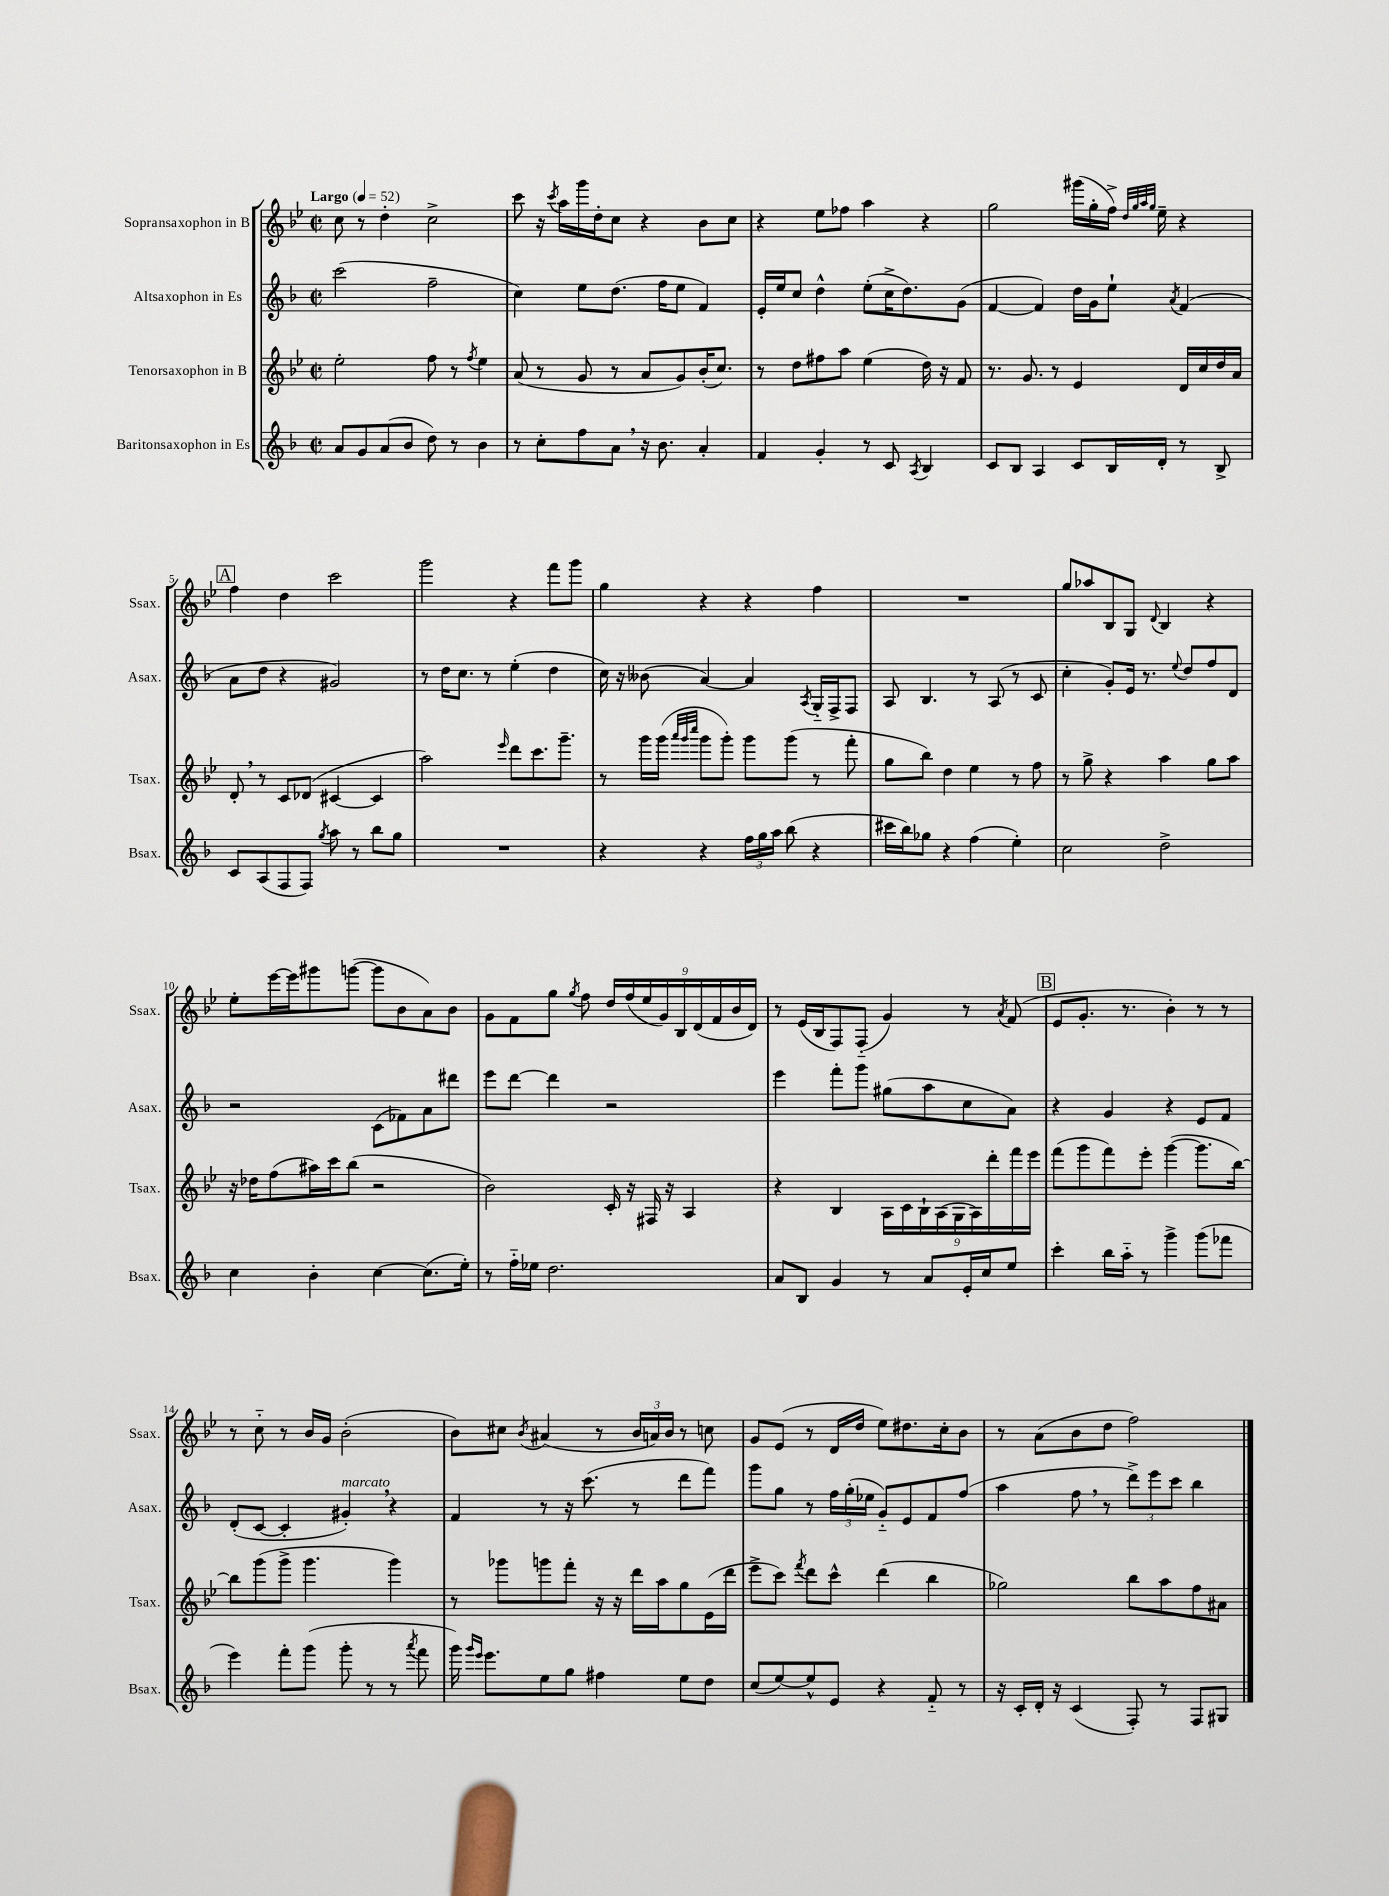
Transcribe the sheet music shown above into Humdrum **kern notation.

**kern	**kern	**kern	**kern
*staff4	*staff3	*staff2	*staff1
*clefG2	*clefG2	*clefG2	*clefG2
*k[b-]	*k[b-e-]	*k[b-]	*k[b-e-]
*M2/2	*M2/2	*M2/2	*M2/2
*met(c|)	*met(c|)	*met(c|)	*met(c|)
*MM52	*MM52	*MM52	*MM52
8a	2ee-'	(2ccc	8cc
8g	.	.	8r
(8a	.	.	4dd'
8b-	.	.	.
8dd)	8ff	2ff~	2cc^
8r	8r	.	.
.	8qff	.	.
4b-	4ee-	.	.
=	=	=	=
8r	(8a	4cc)	8ccc
8cc'	8r	.	16r
.	.	.	8qccc
.	.	.	16aa
8ff	8g	8ee	16ggg
.	.	.	16dd'
8a	8r	(8.dd	8cc
16r	8a	.	4r
8.b-	.	16ff	.
.	8g)	8ee	.
4a'	(16b-'	4f)	8b-
.	8.cc)	.	.
.	.	.	8cc
=	=	=	=
4f	8r	16e'	4r
.	.	16ee	.
.	8dd	8cc	.
4g'	8ff#	4dd^^	8ee-
.	8aa	.	8ff-
8r	(4ee-	(8ee'	4aa
8c	.	16cc^	.
.	.	8.dd)	.
8qA	.	.	.
4B-	16dd)	.	4r
.	16r	.	.
.	8f	(8g	.
=	=	=	=
8c	8.r	[4f	2gg
8B-	.	.	.
.	8.g	.	.
4A	.	4f])	.
.	8r	.	.
8c	4e-	16dd	(16ggg#
.	.	16g	16gg'
16B-	.	8ee`	16ff^)
.	.	.	32qqdd
.	.	.	32qqgg
.	.	.	32qqaa
.	.	.	32qqgg
16d'	.	.	16ee-~
.	.	8qa	.
8r	16d	(4f	4r
.	16cc	.	.
8B-^	16dd	.	.
.	16a	.	.
=	=	=	=
8c	8d'	8a	4ff
(8A	8r	8dd	.
8F	8c	4r	4dd
8F)	(8d-	.	.
8qgg	.	.	.
8aa	[4c#	2g#)	2ccc
8r	.	.	.
8bb-	4c#]	.	.
8gg	.	.	.
=	=	=	=
1r	2aa)	8r	2ggg
.	.	16dd	.
.	.	8.cc	.
.	.	8r	.
.	16qqeee-	.	.
.	8ddd	(4ee'	4r
.	8.ccc	.	.
.	.	4dd	8fff
.	8.ggg~	.	.
.	.	.	8ggg
=	=	=	=
4r	8r	16cc)	4gg
.	.	16r	.
.	16ggg	(8b--	.
.	(16ggg	.	.
.	32qqaaa	.	.
.	32qqggg	.	.
.	32qqcccc	.	.
4r	8ggg	[4a)	4r
.	8ggg')	.	.
24ff	8ggg	4a]	4r
24gg	.	.	.
24aa	.	.	.
(8bb-	(8ggg	.	.
.	.	8qA	.
4r	8r	16G'~	4ff
.	.	16F^	.
.	8fff'	8F	.
=	=	=	=
16ccc#	8gg	8A	1r
16bb-)	.	.	.
8gg-	8bb-)	4.B-	.
4r	4dd	.	.
(4ff	4ee-	8r	.
.	.	(8A	.
4ee')	8r	8r	.
.	8ff	8c	.
=	=	=	=
2cc	8r	4cc'	8gg
.	8gg^	.	8aa-
.	4r	8g')	8B-
.	.	16e	8G
.	.	8.r	.
.	.	.	8qqd
2dd^	4aa	.	4B-
.	.	8qqee	.
.	.	8dd	.
.	8gg	8ff	4r
.	8aa	8d	.
=	=	=	=
4cc	16r	2r	8ee-'
.	16dd-	.	.
.	(8ff	.	[16eee-
.	.	.	16eee-]
4b-'	16aa#)	.	8ggg#
.	16ccc	.	.
.	(8bb-	.	([8ggg
[4cc	2r	(8c	8ggg]
.	.	8f-)	8b-
(8.cc]	.	8a	8a)
.	.	8ddd#	8b-
16ee')	.	.	.
=	=	=	=
8r	2b-)	8eee	8g
16ff'~	.	[8ddd	8f
16ee-	.	.	.
2.dd	.	4ddd]	8gg
.	.	.	8qgg
.	.	.	8ff
.	16c'	2r	18dd
.	.	.	(18ff
.	16r	.	.
.	.	.	18ee-
.	16F#	.	.
.	.	.	18g)
.	16r	.	.
.	.	.	18B-
.	4A	.	.
.	.	.	(18d
.	.	.	18f
.	.	.	18b-
.	.	.	18d)
=	=	=	=
8a	4r	4eee	8r
8B-	.	.	(16e-
.	.	.	16B-
4g	4B-	8fff'	8F)
.	.	8ggg	(8F'~
8r	18A	(8gg#	4g)
.	18c	.	.
.	18B-`	.	.
8a	.	8aa	.
.	(18A	.	.
.	18G	.	.
16e'	.	8cc	8r
.	18A)	.	.
16cc	.	.	.
.	18ddd'	.	.
.	.	.	8qa
8ee	.	8a)	(8f
.	18fff	.	.
.	18eee-	.	.
=	=	=	=
4ccc'	(8fff	4r	8e-
.	8ggg	.	8.g'
16bb-	8fff)	4g	.
16aa'~	.	.	8.r
8r	8eee-'	.	.
4ggg^	([4ggg	4r	4b-')
(8ggg	8.ggg]	8e	8r
8fff-	.	8f	8r
.	[16bb-)	.	.
=	=	=	=
4eee)	8bb-]	(8d'	8r
.	(8ggg	[8c	8cc'~
8fff'	8ggg^	4c']	8r
(8ggg	4.ggg	.	16b-
.	.	.	16g
8ggg'	.	4g#')	(2b-'
8r	.	.	.
8r	4ggg)	4r	.
8qaaa	.	.	.
8fff	.	.	.
=	=	=	=
16ggg)	8r	4f	8b-)
16qqggg	.	.	.
16qqeee	.	.	.
8.eee	.	.	.
.	8ggg-	.	8cc#
.	.	.	8qb-
8ee	8ggg	8r	(4a#
8gg	8fff'	16r	.
.	.	(8.ccc	.
4ff#	16r	.	8r
.	16r	.	.
.	16ddd	8r	24b-
.	.	.	24a)
.	16aa	.	.
.	.	.	24b-
8ee	8gg	8ddd	8r
8dd	(16e-	8fff)	8cc
.	16ddd	.	.
=	=	=	=
(8cc	8eee-^	8ggg	8g
[8ee)	8ccc)	8gg	(8e-
.	8qfff	.	.
8ee^^]	8ddd	8r	8r
8e	8ccc^^	24ff	16d
.	.	(24gg'	.
.	.	.	16dd
.	.	24ee-	.
4r	(4ddd	8g'~)	8ee-)
.	.	8e	8.dd#
8f'~	4bb-	8f	.
.	.	.	16cc'
8r	.	(8ff	8b-
=	=	=	=
16r	2gg-)	4aa	8r
16c'	.	.	.
16d'	.	.	(8a
16r	.	.	.
(4c	.	8ff	8b-
.	.	8r	8dd
8F')	8bb-	12ddd^)	2ff)
.	.	12eee	.
8r	8aa	.	.
.	.	12ccc	.
8F	8ff	4bb-	.
8G#	8a#	.	.
==	==	==	==
*-	*-	*-	*-
